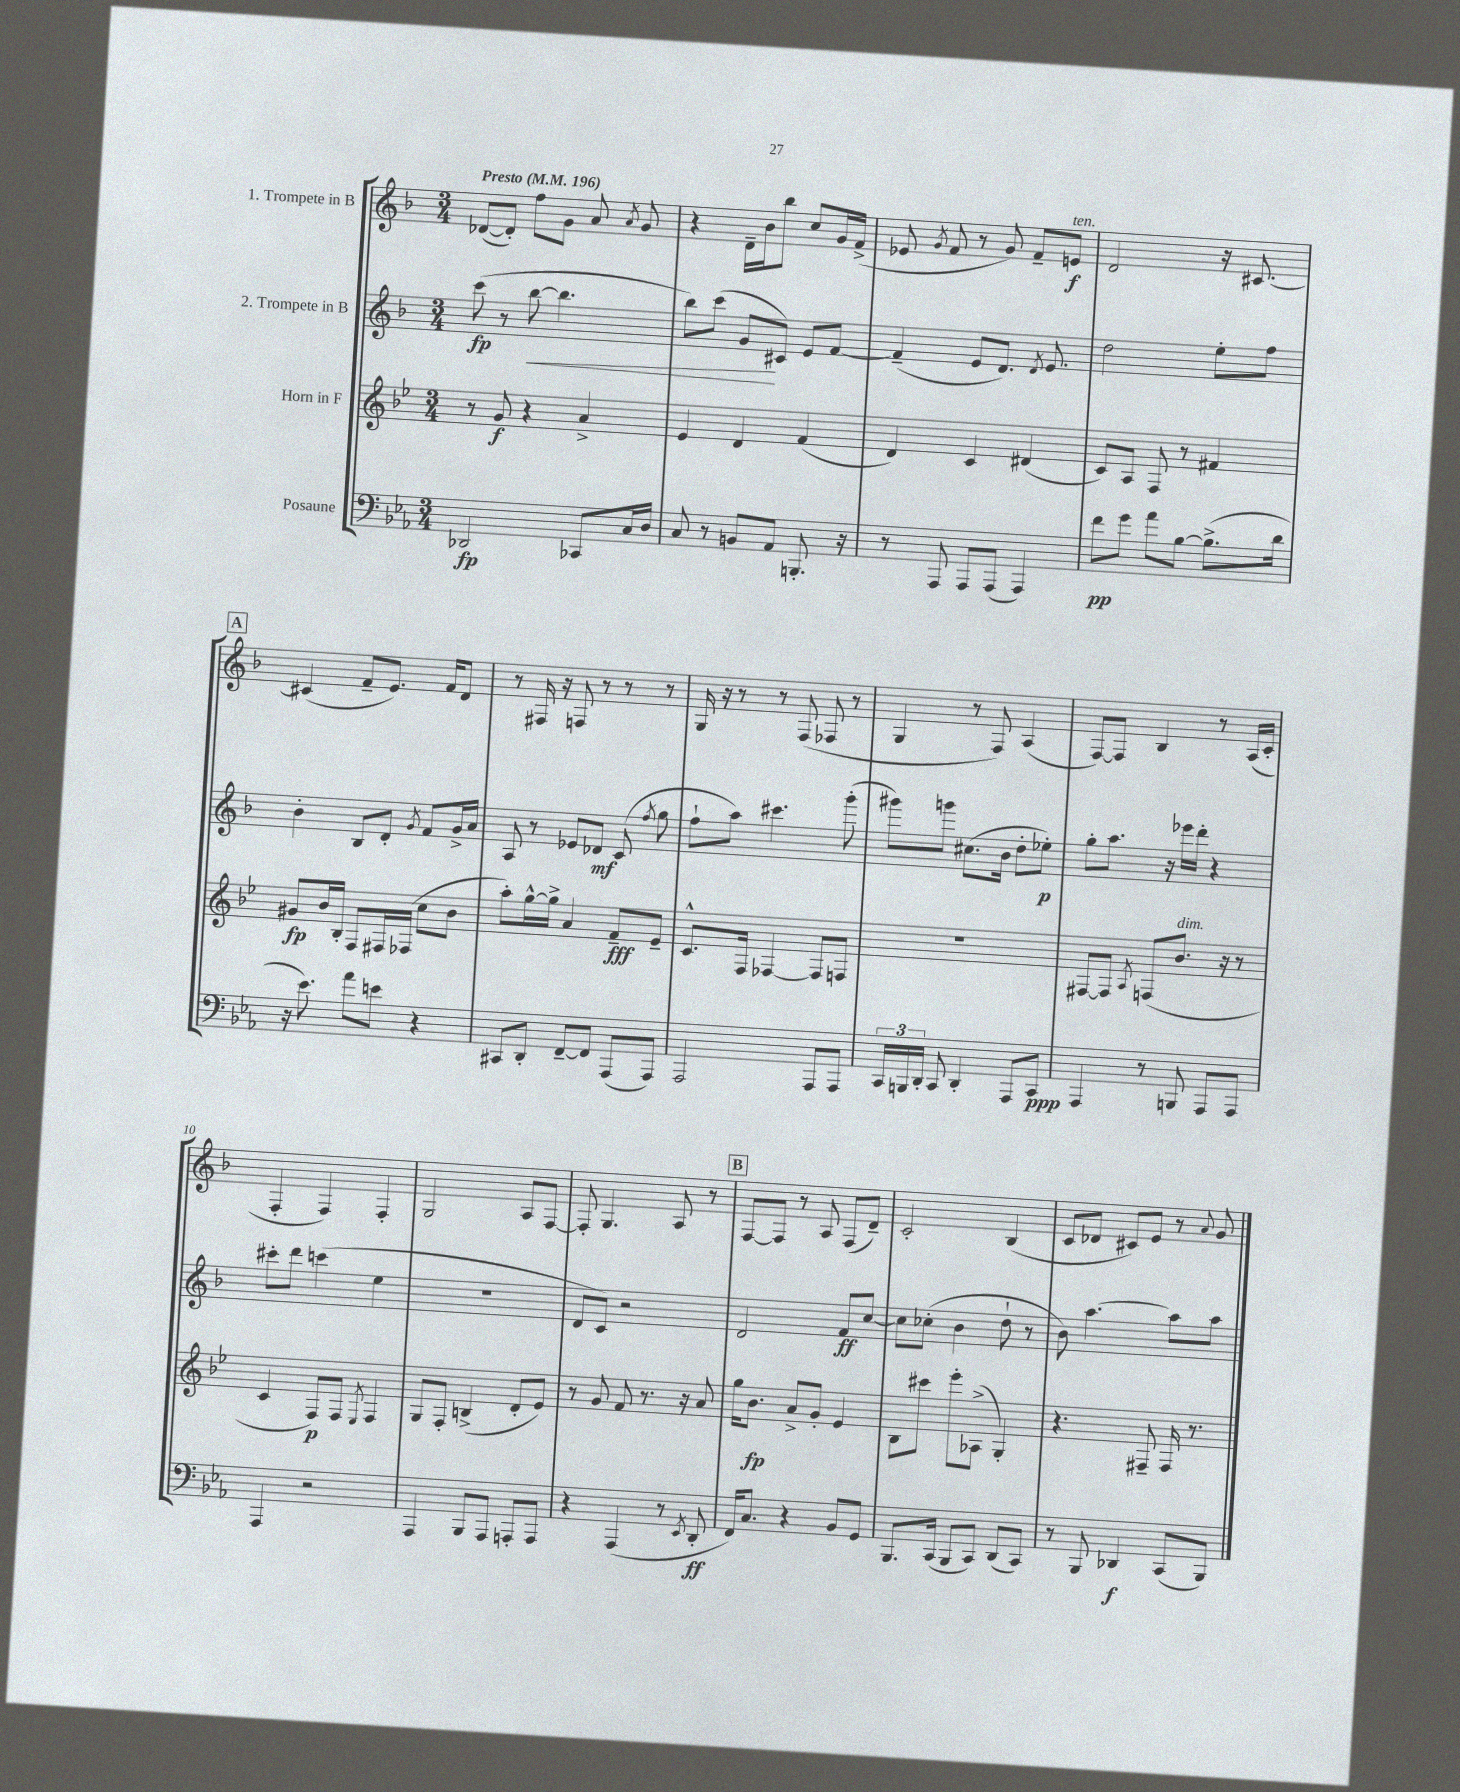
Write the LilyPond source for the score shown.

<<
\new StaffGroup <<
\new Staff = "s0" \with { instrumentName = "1. Trompete in B" } {
    \clef treble \key f \major \numericTimeSignature \time 3/4 \tempo "Presto" 4 = 196
    \autoBeamOff des'8[~( des'8]-.) f''8[ g'8] a'8 \acciaccatura { a'8 } g'8 |
    r4 d'16[-- bes'16 bes''8] c''8[ g'16 f'16]->( |
    ees'8 \acciaccatura { g'8 } f'8 r8 g'8) f'8[-- e'8]\f^\markup { \italic "ten." } |
    d'2 r16 cis'8.~ |
    \mark \markup { \box "A" } cis'4( f'8[-- e'8.]) f'16[ d'8] |
    r8 fis16 r16 f8 r8 r8 r8 |
    g16 r16 r8 r8 f8( fes8 r8 |
    g4 r8 f8) a4( |
    f8[~) f8] bes4 r8 a16[( c'16]-. |
    f4-. f4) f4-. |
    g2 a8[ f8]~ |
    f8-. g4. a8 r8 |
    \mark \markup { \box "B" } f8[~ f8] r8 a8 f8[( d'8]--) |
    c'2-. bes4( |
    c'8[ des'8] cis'8[) e'8] r8 \appoggiatura { a'8 } g'8 \bar "|." |
}
\new Staff = "s1" \with { instrumentName = "2. Trompete in B" } {
    \clef treble \key f \major \numericTimeSignature \time 3/4
    \autoBeamOff c'''8\fp( r8 bes''8~\< bes''4. |
    bes''8[) c'''8]( g'8[\! cis'8]) e'8[ f'8]~ |
    f'4--( e'8[ d'8.]) \acciaccatura { d'8 } e'8. |
    d''2 e''8[-. f''8] |
    \mark \markup { \box "A" } bes'4-. bes8[ d'8]-. \acciaccatura { g'8 } f'8[ g'16-> a'16] |
    a8 r8 ees'8[ des'8]\mf c'8( \acciaccatura { f''8 } g''8 |
    f''8[-! a''8]) cis'''4. g'''8-.( |
    gis'''8[) g'''8] cis''8.[( bes'16] d''8[-. ees''8]-.\p) |
    g''8[-. a''8.] r16 ees'''16[ d'''16]-. r4 |
    cis'''8[-. d'''8] c'''4( e''4 |
    R2. |
    d'8[ c'8]) r2 |
    \mark \markup { \box "B" } d'2 f'8[\ff c''8]~ |
    c''8[ ces''8]-.( bes'4 d''8-! r8 |
    bes'8) a''4.~ a''8[ a''8] \bar "|." |
}
\new Staff = "s2" \with { instrumentName = "Horn in F" } {
    \clef treble \key bes \major \numericTimeSignature \time 3/4
    \autoBeamOff r8 g'8\f r4 a'4-> |
    ees'4 d'4 f'4( |
    d'4) c'4 dis'4( |
    c'8[) a8] f8 r8 fis'4 |
    \mark \markup { \box "A" } gis'8[\fp bes'16 bes16]-. f8[ fis16 fes16]( c''8[ bes'8] |
    a''8[-.) g''16~-^ g''16]-> a'4 f'8[--\fff ees'8]-- |
    c'8.[-^ f16] fes4~ fes8[ f8] |
    R2. |
    fis8[~ fis8] \acciaccatura { a8 } f8[( bes'8.]^\markup { \italic "dim." } r16 r8 |
    c'4 f8[\p) f8] \acciaccatura { ees8 } f4 |
    g8[ f8]-. b4->( d'8[-. ees'8]) |
    r8 g'8 f'8 r8. r16 a'8 |
    \mark \markup { \box "B" } g''16[ bes'8.]\fp a'8[-> g'8]-. ees'4 |
    bes8[ cis'''8] ees'''8[-. aes8]->( g4-.) |
    r4. fis8-- fis16 r8. \bar "|." |
}
\new Staff = "s3" \with { instrumentName = "Posaune" } {
    \clef bass \key ees \major \numericTimeSignature \time 3/4
    \autoBeamOff des,2\fp ces,8[ c16 d16] |
    c8 r8 b,8[ aes,8] b,,8.-. r16 |
    r8 aes,,8 aes,,8[ aes,,8]( aes,,4) |
    f'8[\pp g'8] aes'8[ bes8]~ bes8.[->( d'16] |
    \mark \markup { \box "A" } r16 ees'8.) aes'8[ e'8] r4 |
    cis,8[ d,8]-. f,8[~-- f,8] aes,,8[( aes,,8]) |
    aes,,2 aes,,8[ aes,,8] |
    \tuplet 3/2 { c,16[ b,,16 d,16]-. } c,8 d,4-. aes,,8[ c,8]\ppp |
    aes,,4 r8 b,,8 aes,,8[ aes,,8] |
    aes,,4 r2 |
    aes,,4 bes,,8[ aes,,8] a,,8[-. a,,8] |
    r4 aes,,4( r8 \acciaccatura { ees,8 } d,8-.\ff |
    \mark \markup { \box "B" } f,16[) c8.] r4 bes,8[ g,8] |
    bes,,8.[ c,16]( bes,,8[ c,8]) d,8[( c,8]) |
    r8 bes,,8 des,4\f c,8[( bes,,8]) \bar "|." |
}
>>
>>
